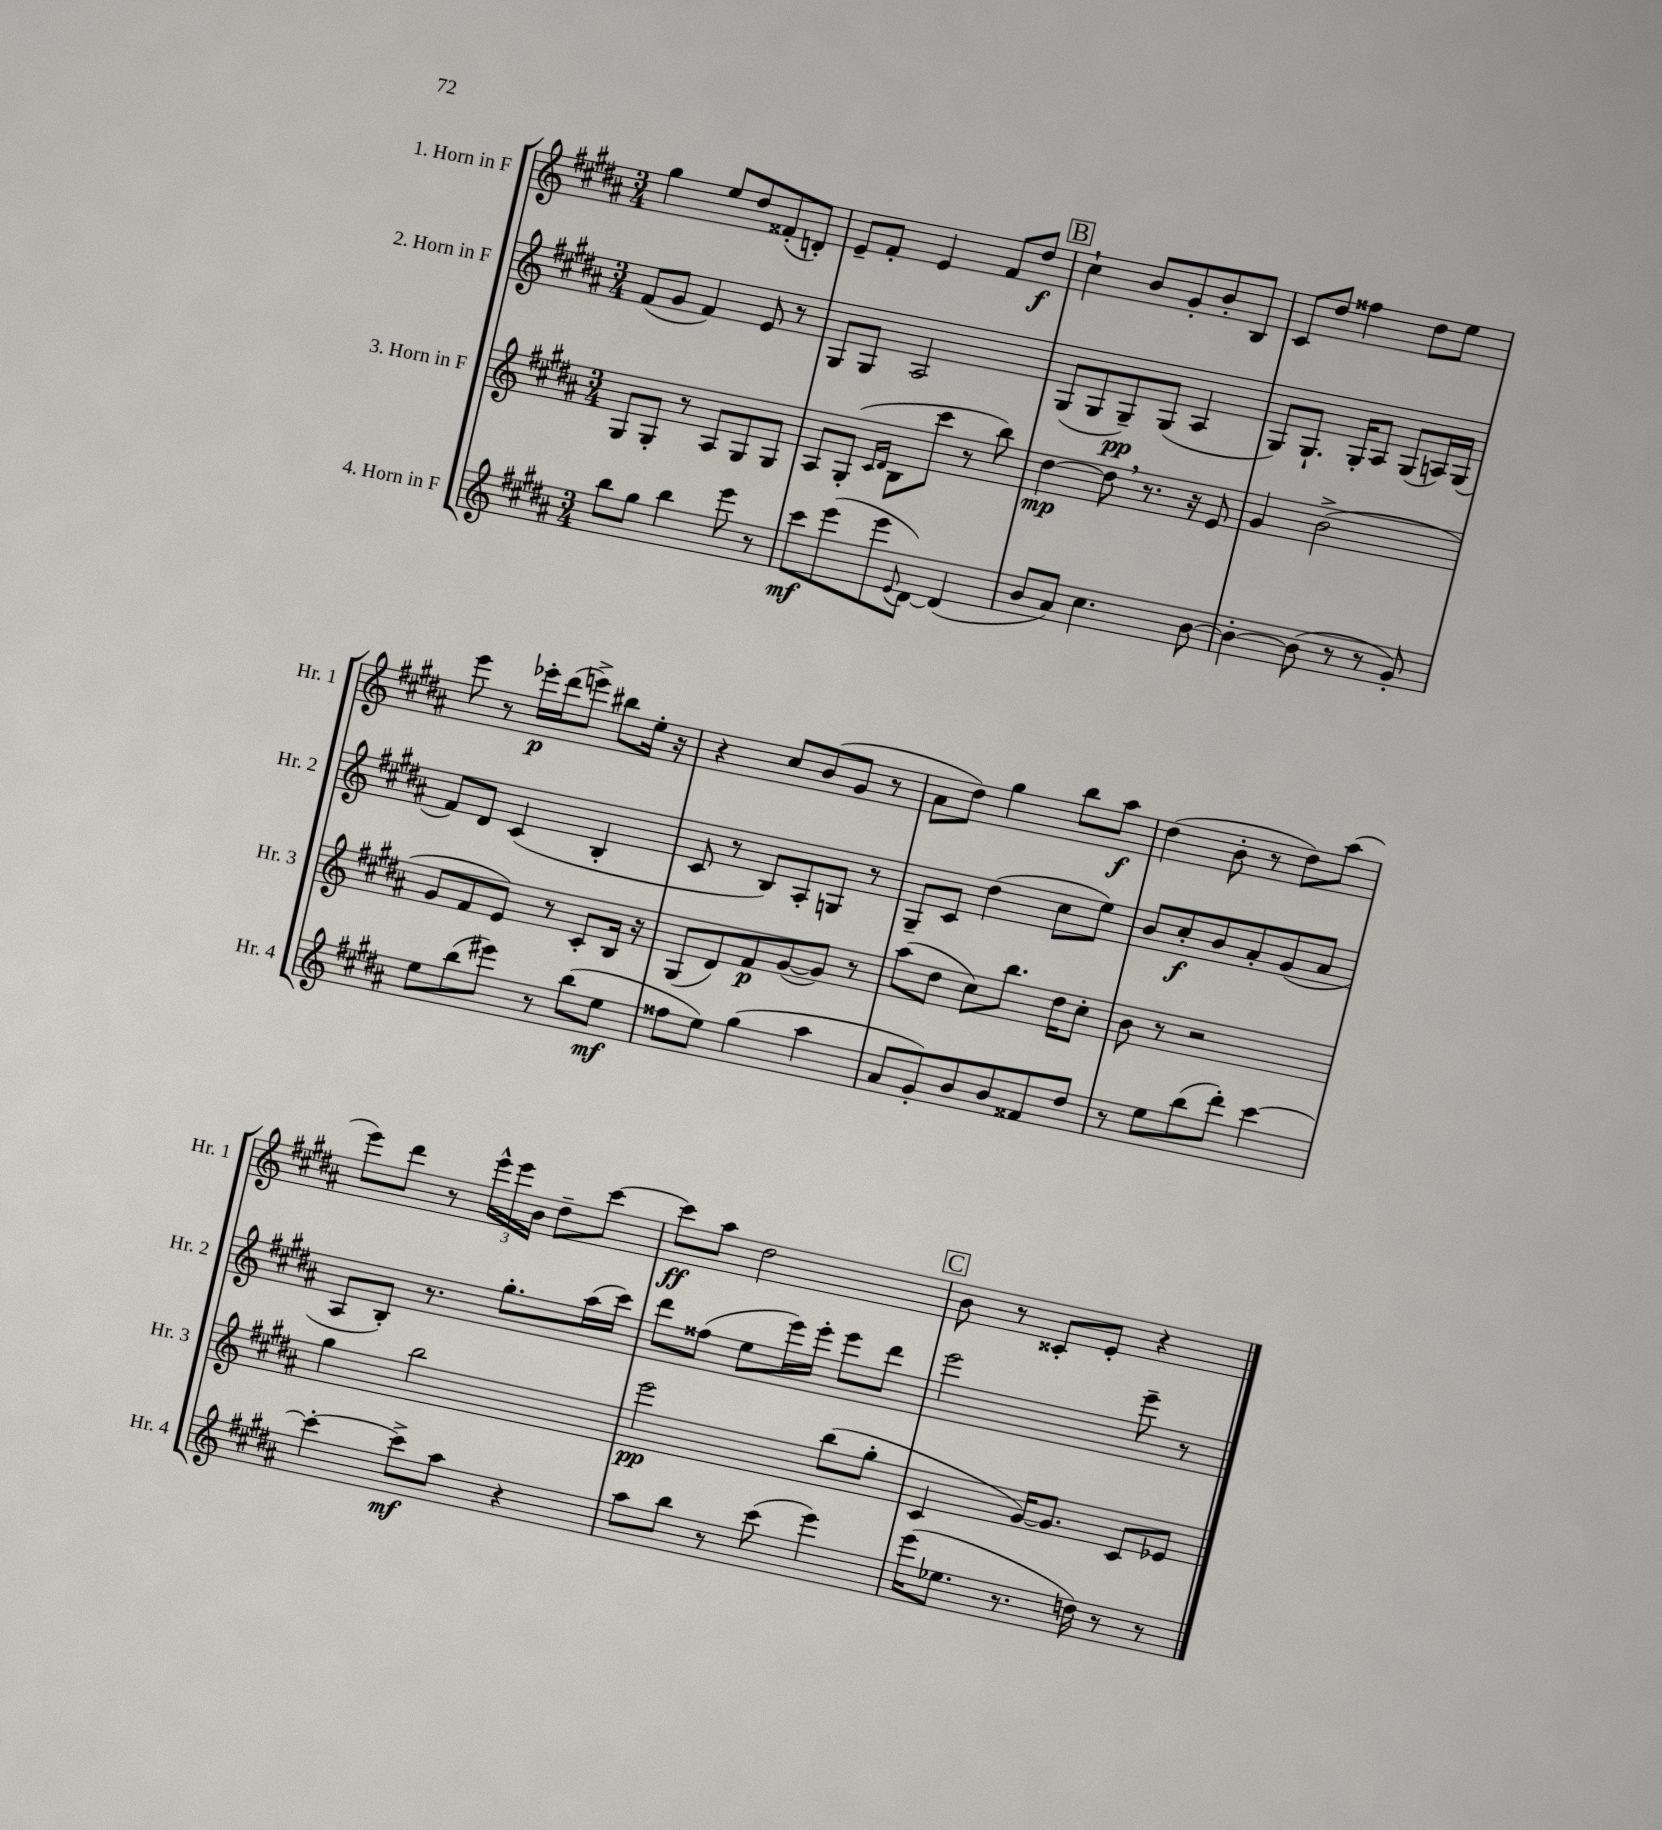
<<
\new StaffGroup <<
\new Staff = "s0" \with { instrumentName = "1. Horn in F" shortInstrumentName = "Hr. 1" } {
    \clef treble \key b \major \numericTimeSignature \time 3/4
    gis''4 e''8 dis''8 fisis'8-.( d'8-.) |
    e'8-- fis'8-. e'4 fis'8 dis''8\f |
    \mark \markup { \box "B" } cis''4-! b'8 gis'8-. b'8-. b8 |
    cis'8 dis''8 fisis''4 dis''8 e''8 |
    e'''8 r8 ees'''16-.\p dis'''16( e'''8->) bis''8 e''16-. r16 |
    r4 cis''8 b'8( gis'8 r8 |
    ais'8 dis''8) gis''4 b''8 ais''8\f |
    dis''4( b'8-. r8 dis''8) ais''8( |
    e'''8) dis'''8 r8 \tuplet 3/2 { e'''16-^ e'''16 b'16 } dis''8-- cis'''8~ |
    cis'''8\ff ais''8 dis''2 |
    \mark \markup { \box "C" } b'8 r8 cisis'8-. e'8-. r4 \bar "|." |
}
\new Staff = "s1" \with { instrumentName = "2. Horn in F" shortInstrumentName = "Hr. 2" } {
    \clef treble \key b \major \numericTimeSignature \time 3/4
    fis'8( gis'8 fis'4) e'8 r8 |
    gis8 gis8 ais2 |
    \mark \markup { \box "B" } gis8( gis8 gis8--\pp) gis8( ais4 |
    gis8) gis8.-! gis16-. ais8 gis8( a16) gis16( |
    fis'8) dis'8 cis'4( b4-. |
    cis'8 r8 b8) ais8-. g8 r8 |
    gis8-- cis'8 dis''4( cis''8 e''8) |
    b'8 cis''8-.\f b'8 ais'8-. gis'8( ais'8 |
    ais8 b8-.) r8. gis''8.-. ais''16( cis'''16) |
    dis'''8 fisis''8( e''8 e'''16) e'''16-. e'''8 dis'''8 |
    \mark \markup { \box "C" } e'''2 e'''8-- r8 \bar "|." |
}
\new Staff = "s2" \with { instrumentName = "3. Horn in F" shortInstrumentName = "Hr. 3" } {
    \clef treble \key b \major \numericTimeSignature \time 3/4
    gis8 gis8-. r8 ais8 gis8 gis8 |
    ais8 gis8-.( \grace { cis'16 dis'16 } b8 cis'''8 r8 b''8) |
    \mark \markup { \box "B" } dis''4~\mp dis''8 \breathe r8. r16 e'8 |
    gis'4 b'2->( |
    gis'8 fis'8 e'8) r8 cis'8-. b16 r16 |
    gis8( dis'8) fis'8\p gis'8~( gis'8) r8 |
    ais''8( dis''8 cis''8) b''8. dis''16 cis''8-. |
    b'8 r8 r2 |
    gis''4 b''2 |
    e'''2\pp b''8( gis''8-. |
    \mark \markup { \box "C" } cis'4 gis'16~) gis'8. cis'8 ees'8 \bar "|." |
}
\new Staff = "s3" \with { instrumentName = "4. Horn in F" shortInstrumentName = "Hr. 4" } {
    \clef treble \key b \major \numericTimeSignature \time 3/4
    b''8 gis''8 b''4 e'''8 r8 |
    cis'''8\mf e'''8( e'''8 \appoggiatura { e'8 } dis'8~) dis'4( |
    \mark \markup { \box "B" } b'8 ais'8) cis''4. b'8~ |
    b'4~-. b'8( r8 r8 gis'8-.) |
    e''8 b''8( eis'''8) r8 b''8( e''8\mf |
    fisis''8 e''8) gis''4( ais''4 |
    ais'8 gis'8-.) b'8 b'8 fisis'8 dis''8 |
    r8 e''8 b''8( dis'''8-.) cis'''4~ |
    cis'''4~-. cis'''8->\mf ais''8 r4 |
    ais''8 b''8 r8 cis'''8( e'''4) |
    \mark \markup { \box "C" } e'''16( ees''8. r8. d''16) r8 r8 \bar "|." |
}
>>
>>
\layout { \context { \Score \remove "Bar_number_engraver" } }
